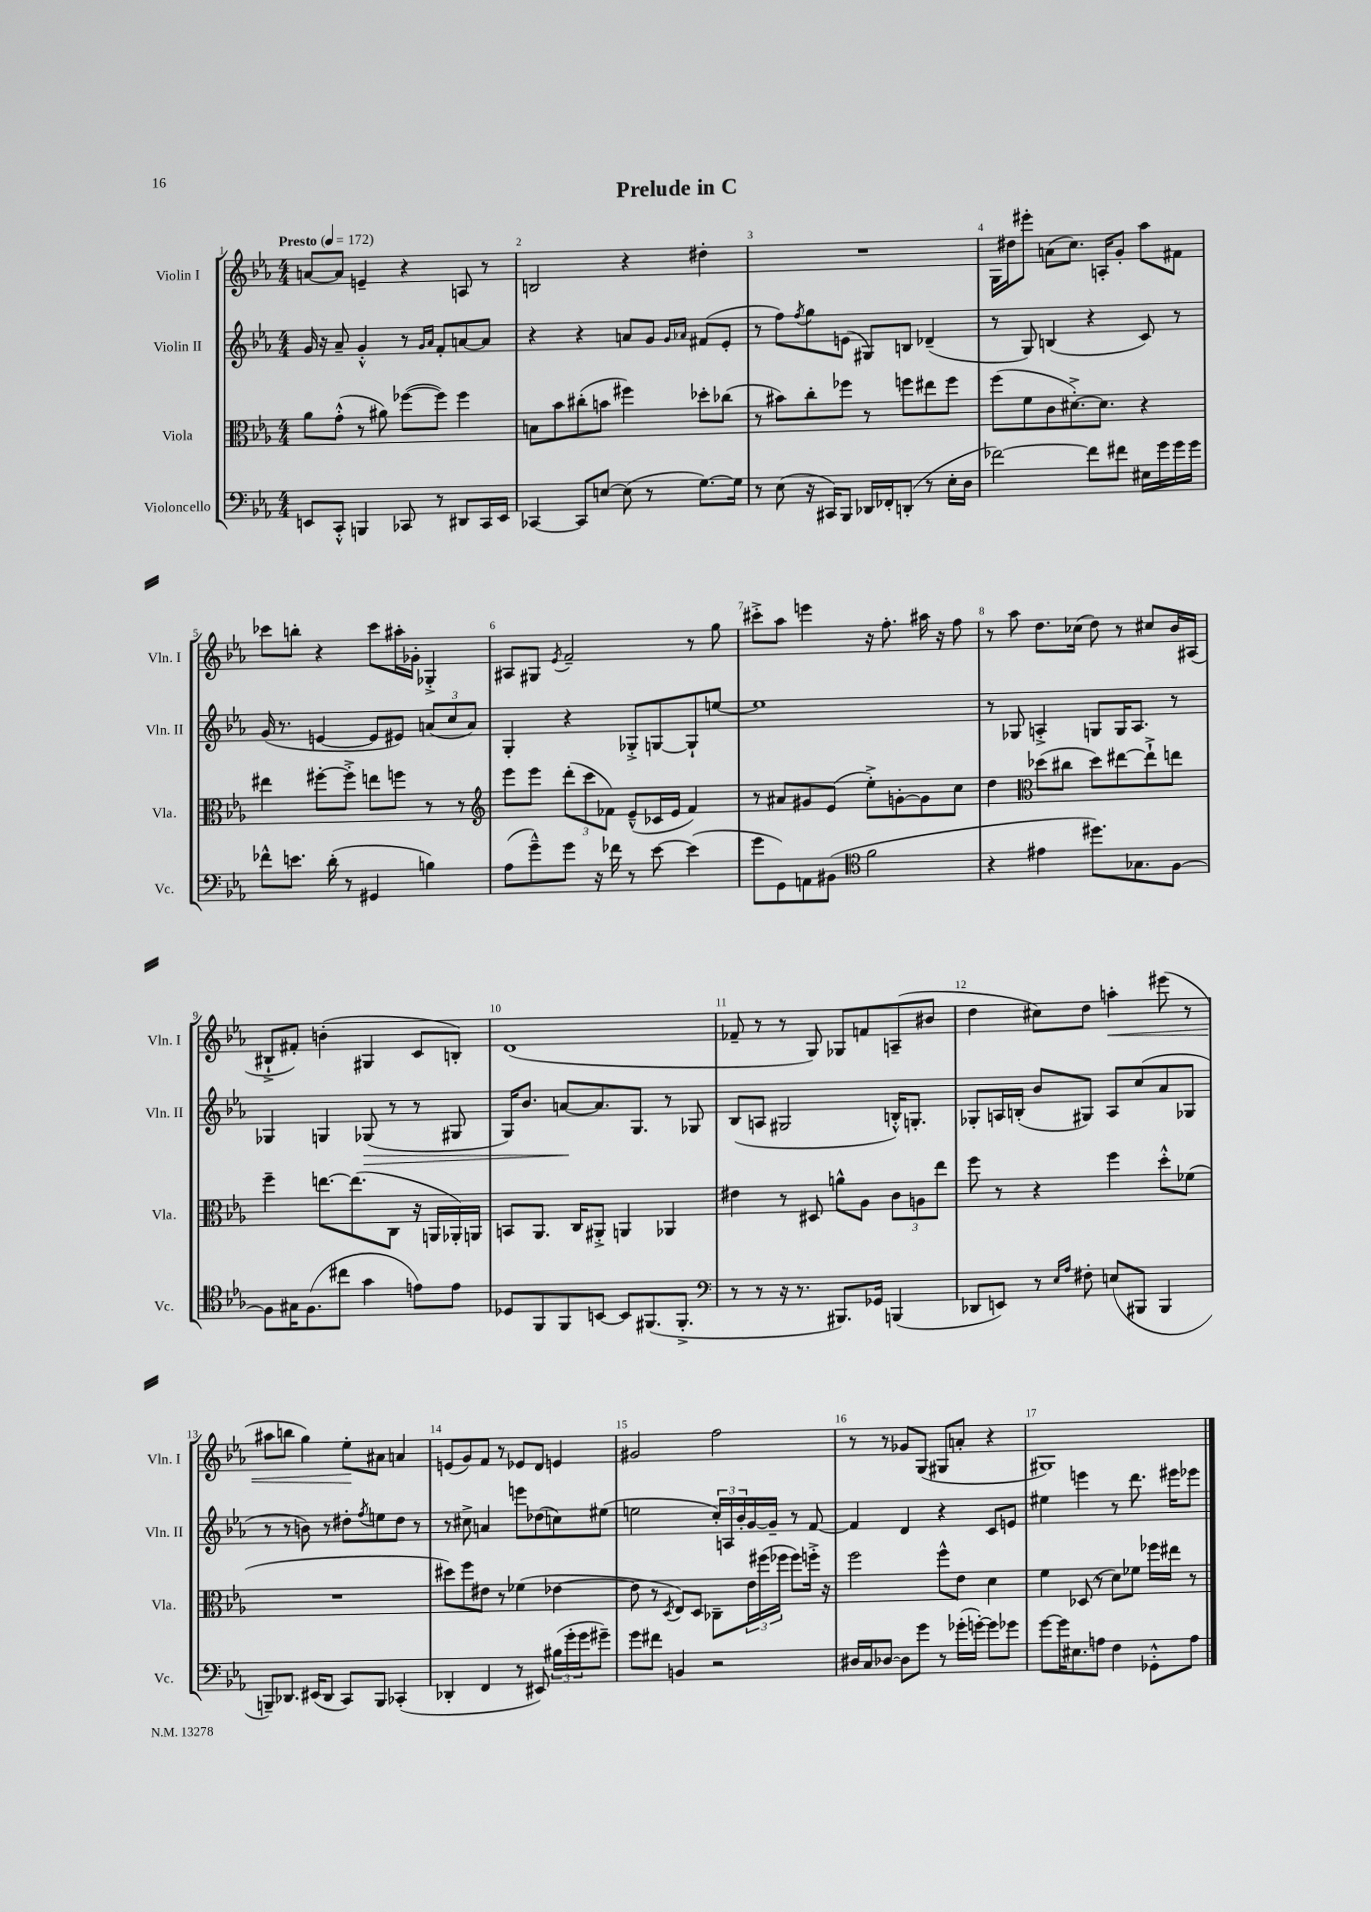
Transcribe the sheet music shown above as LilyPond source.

\header { title = "Prelude in C" }
<<
\new StaffGroup <<
\new Staff = "s0" \with { instrumentName = "Violin I" shortInstrumentName = "Vln. I" } {
    \clef treble \key ees \major \numericTimeSignature \time 4/4 \tempo "Presto" 4 = 172
    a'8~ a'8 e'4-- r4 a8 r8 |
    b2 r4 dis''4-. |
    R1 |
    g16 dis''16 eis'''8-. a'8( c''8.) a16-. g'8-. aes''8 fis'8 |
    ces'''8 b''8-. r4 ces'''8 ais''16-. ges'16-. ges4-.-> |
    ais8 gis8 \acciaccatura { ees'8 } f'2-- r8 g''8 |
    cis'''8-.-> aes''8 e'''4 r16 f''8.-. ais''16 r16 f''8 |
    r8 aes''8 d''8. ces''16( d''8) r8 cis''8 bes'16 ais16( |
    bis8-!-> fis'8-.) b'4-.( gis4 c'8 b8-.) |
    d'1( |
    fes'8-- r8 r8 g8) ges8 f'8 a8--( bis'8 |
    d''4 cis''8) d''8 a''4-.\< eis'''8( r8 |
    ais''8 b''8 g''4) ees''8-.\! ais'8 a'4 |
    e'8( g'8) f'8 r8 ees'8 d'8 e'4 |
    gis'2 f''2 |
    r8 r8 ges'8 g8( gis8 a'8-. r4 |
    gis1) \bar "|." |
}
\new Staff = "s1" \with { instrumentName = "Violin II" shortInstrumentName = "Vln. II" } {
    \clef treble \key ees \major \numericTimeSignature \time 4/4
    g'16 r16 aes'8-- g'4-.-^ r8 \grace { g'16 aes'16 } f'8-. a'8~ a'8 |
    r4 r4 a'8 g'8 \grace { g'16 aes'16 } fis'8( ees'8-. |
    r8 f''8) \acciaccatura { f''8 } g''8 e'8( gis8) b8 des'4--( |
    r8 g8) b4( r4 c'8) r8 |
    g'16( r8. e'4~ e'8 eis'8) \tuplet 3/2 { a'8( c''8 a'8) } |
    g4-. r4 ges8-.-> g8~ g8-! e''8~ |
    e''1 |
    r8 ges8 a4-.-> g8 g16 a8. r8 |
    ges4 g4 ges8\>( r8 r8 gis8 |
    g16) bes'8. a'8~\! a'8. g8. r8 ges8 |
    bes8( a8 gis2 b16-.-^) g8.-. |
    ges8-. a16 b16-.( bes'8 gis8) a8 c''8( aes'8 ges8 |
    r8 r8 b'8) r8 dis''8-. \acciaccatura { f''8 } e''8 dis''8 r8 |
    r8 cis''8-> a'4 e'''8 des''8( c''8) eis''8( |
    e''2 \tuplet 3/2 { c''16-.) a16 bes'16-. } g'16~ g'16-- r8 f'8~ |
    f'4 d'4 r4 c'8 e'8 |
    eis''4 e'''4 r8 d'''8. eis'''16 ees'''8 \bar "|." |
}
\new Staff = "s2" \with { instrumentName = "Viola" shortInstrumentName = "Vla." } {
    \clef alto \key ees \major \numericTimeSignature \time 4/4
    aes'8 g'8-.-^( r8 ais'8) fes''8~( fes''8) fes''4 |
    b8 bes'8 cis''8-.( b'8 fis''4) des''8-. ces''8( |
    r8 bis'8) c''8-. fes''8 r8 f''8 eis''8 f''8 |
    f''8( f'8 c'8 dis'8.~-.->) dis'8. r4 |
    eis''4 fis''8~-. fis''8-.-> e''8 f''8 r8 r8 |
    \clef treble ees'''8 ees'''8 \tuplet 3/2 { d'''8-.( c'''8 fes'8) } ees'8---^( ces'16 ees'16 fes'4) |
    r8 ais'8 gis'8 ees'8( ees''8-.->) g'8~-. g'8 c''8 |
    d''4 \clef alto des''8( cis''8 des''8) eis''8~ eis''8-!-> e''8 |
    f''4-- e''8.~ e''8.( c8 r16 a,16 aes,16-.) a,16 |
    b,8 aes,8. c16 ais,8-.-> a,4 aes,4 |
    eis'4 r8 dis8 a'8-^ aes8 \tuplet 3/2 { c'8 a8 ees''8 } |
    f''8 r8 r4 f''4 d''8-.-^ fes'8( |
    R1 |
    dis''8) f''8 eis'8 r8 fes'4( ees'4~ |
    ees'8 r8 \acciaccatura { d8 } ees8) d8 ces8-- \tuplet 3/2 { ees'16 fis''16( fes''16 } fes''8) f''16-.-> r16 |
    f''2 f''8-^ ees'8 d'4 |
    f'4 des8( r8 d'8) fes'8 fes''16 eis''16 r8 \bar "|." |
}
\new Staff = "s3" \with { instrumentName = "Violoncello" shortInstrumentName = "Vc." } {
    \clef bass \key ees \major \numericTimeSignature \time 4/4
    e,8 c,8-.-^ b,,4 ces,8 r8 dis,8 ces,16 e,16 |
    ces,4~ ces,8 e8~ e8( r8 g8.~) g16 |
    r8 ees8( r16 cis,16) bes,,8 des,16 fes,16-. d,8-.( r8 ees16-. d16 |
    fes'2~) fes'8 fis'8 eis16 g'16 g'16 g'16 |
    fes'8-^ e'8. d'16-.( r8 gis,4 b4) |
    aes8( g'8---^) g'8 r16 fes'16 r8 ees'8~ ees'4( |
    g'8 g,8) a,8 bis,8( \clef tenor f'2 |
    r4 eis'4 dis''8.) ges8. f8~ |
    f8 gis16 f8.( cis''8 g'4 e'8) e'8 |
    des8 f,8 f,8 b,8~ b,8 fis,8.( fis,8.-.-> |
    \clef bass r8 r8 r16 r8. bis,,8.) ges,16 b,,4( |
    des,8 e,8) r8 \grace { ees16 aes16 } fis8-. e8( bis,,8 bis,,4 |
    b,,8--) des,8. eis,16( des,8 c,8) b,,8 ces,4-.( |
    des,4-. f,4 r8 eis,8) \tuplet 3/2 { bis16( g'16-. g'16 } gis'8--) |
    g'8 fis'8 b,4 r2 |
    dis16 c16 des8~ des8 g'8 r8 ges'16-.( g'16~-.) g'8 ges'8 |
    g'8~ g'16 eis8. a8 f4 ges,8-.-^ a8 \bar "|." |
}
>>
>>
\layout { \context { \Score \override BarNumber.break-visibility = ##(#f #t #t) barNumberVisibility = #all-bar-numbers-visible } }
